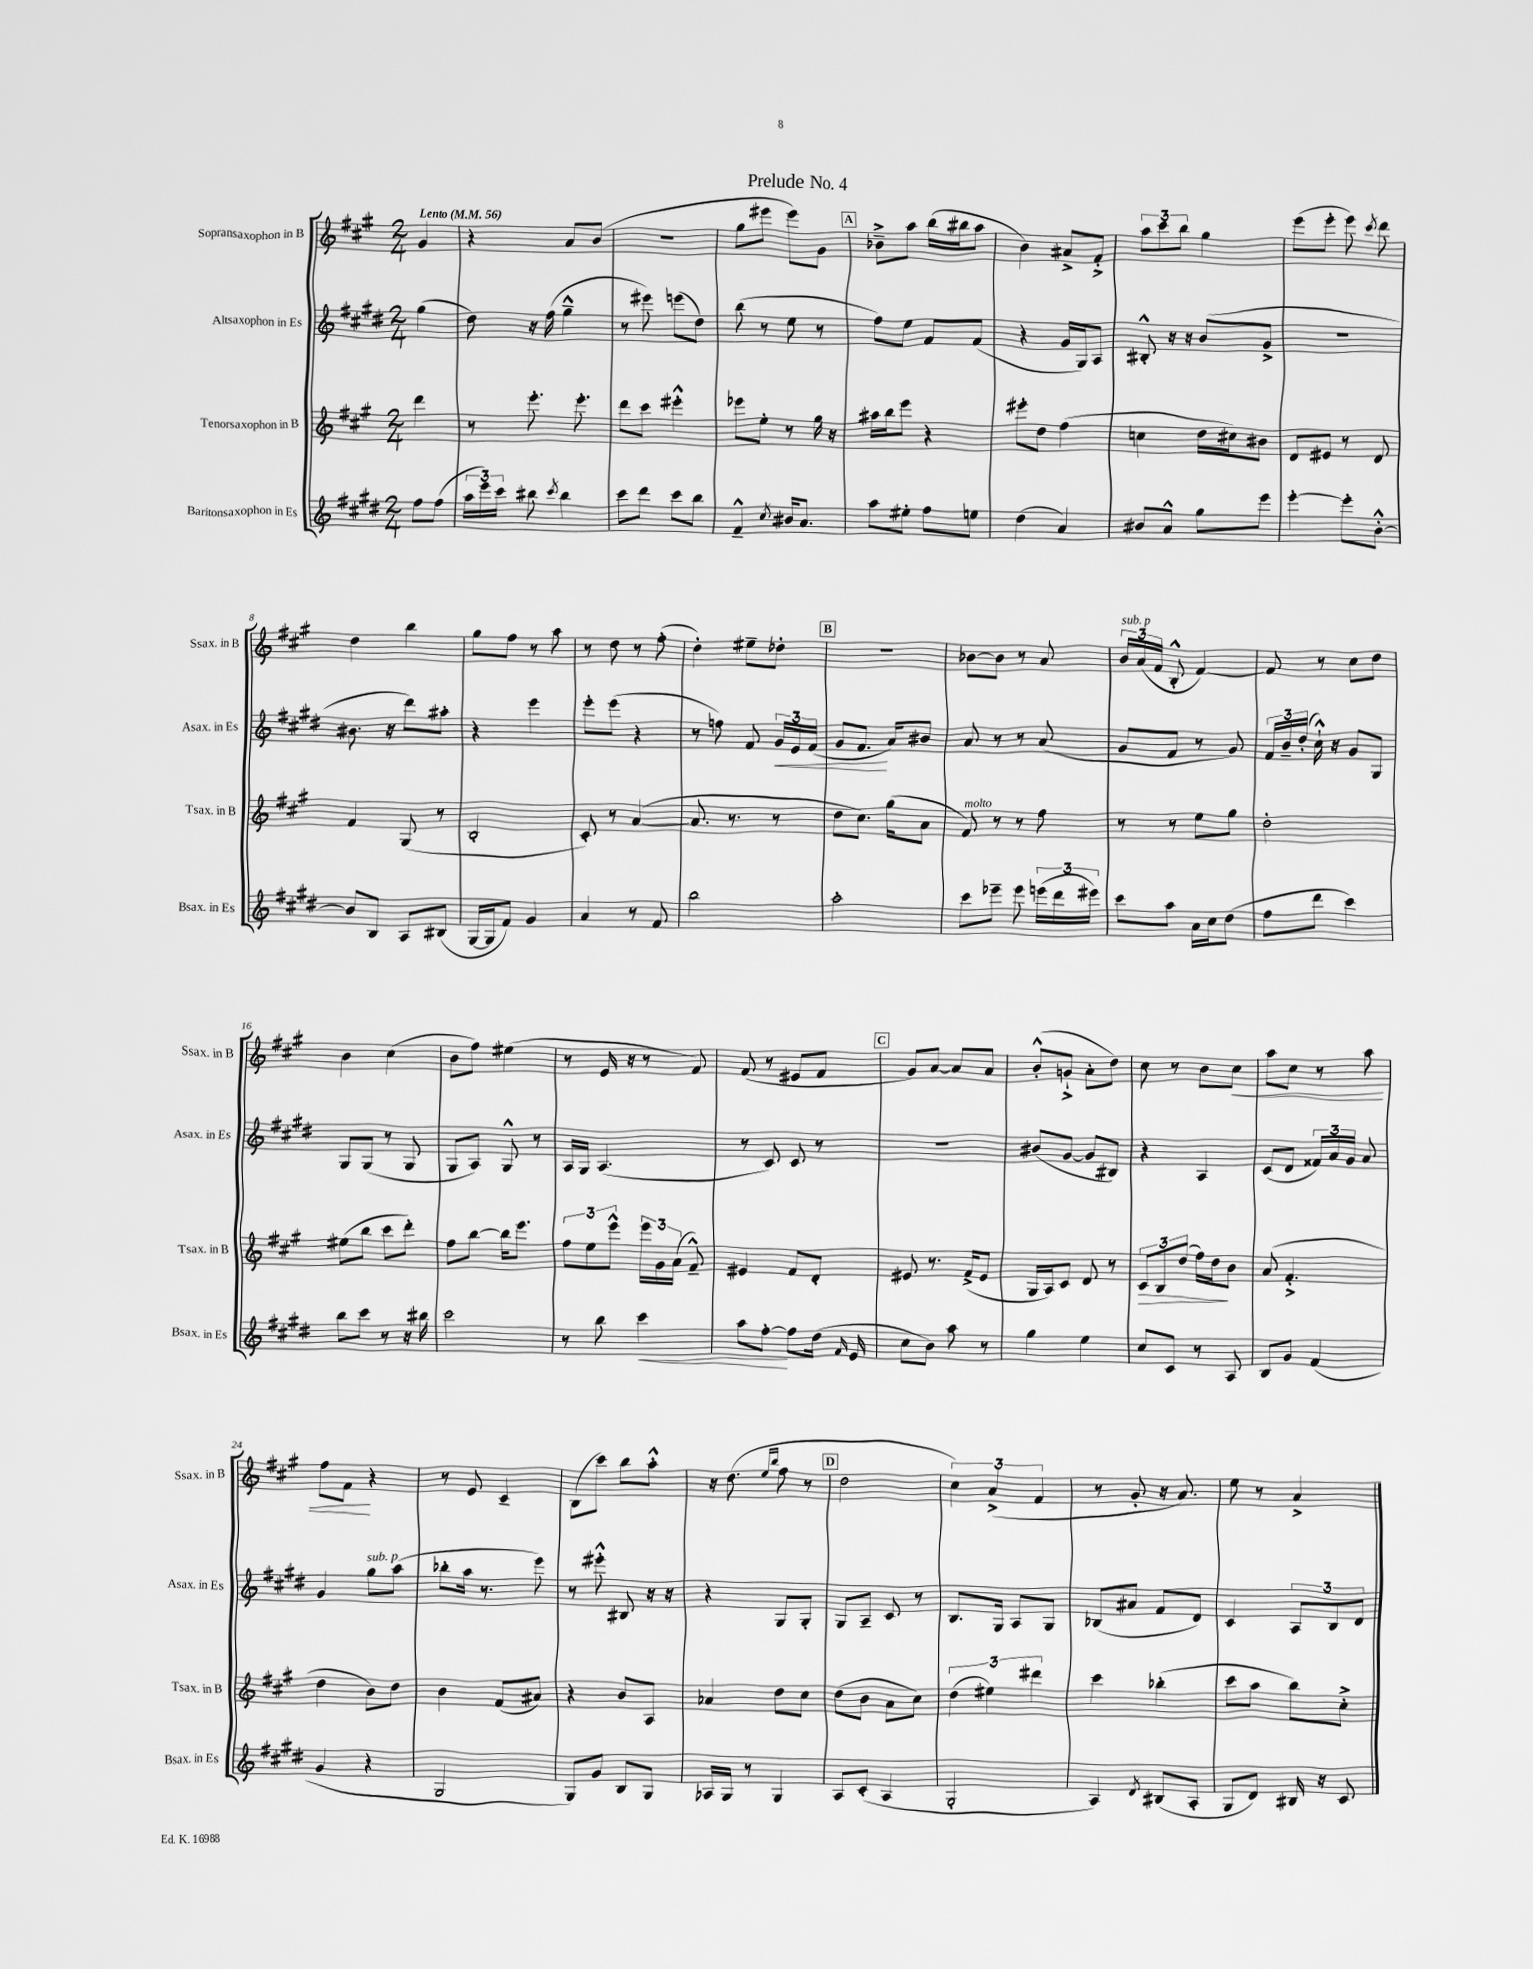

**kern	**kern	**kern	**kern
*staff4	*staff3	*staff2	*staff1
*clefG2	*clefG2	*clefG2	*clefG2
*k[f#c#g#d#]	*k[f#c#g#]	*k[f#c#g#d#]	*k[f#c#g#]
*M2/4	*M2/4	*M2/4	*M2/4
*MM56	*MM56	*MM56	*MM56
8ff#\L	4ddd\	(4gg#\	4g#/
(8ff#\J	.	.	.
=	=	=	=
24aa\LL	8r	8dd#\)	4r
24eee\)	.	.	.
24ccc#\JJ	.	.	.
8bb#\	8.eee'\	16r	.
.	.	(16ff#\	.
8qccc#/	.	.	.
4bb#\	.	4gg#~^^\	8a/L
.	8.eee'\	.	.
.	.	.	(8b/J
=	=	=	=
8ccc#\L	8ddd\L	8r	2r
8ddd#\J	8ccc#\J	8eee#\)	.
8ccc#\L	4eee#'^^\	(8eee\L	.
8bb\J	.	8dd#\J)	.
=	=	=	=
4f#~^^/	8eee-\L	(8bb\	8gg#\L
.	8ee'\J	8r	8eee#\J
8qcc#/	.	.	.
16b#/LK	8r	8ee\	8eee#\L)
8.a/J	.	.	.
.	16gg#\	8r	8g#\J
.	16r	.	.
=	=	=	=
8aa\L	16aa#\LL	8ff#\L)	8b-~^\L
.	16bb\J	.	.
8ee#'\J	8eee\J	8ee\J	8aa\J
8ff#\L	4r	8f#/L	(16bb\LL
.	.	.	16bb#\J
8ee\J	.	(8f#/J	8aa\J
=	=	=	=
(4dd#\	8eee#'\L	4r	4b\)
.	8dd\J	.	.
4a/)	(4ff#\	16g#/LL	8a#^/L
.	.	16G#/J)	.
.	.	8A/J	8f#'^/J
=	=	=	=
8b#/L	4cc\	8B#'^^/	12aa\L
.	.	.	12ccc#\
8a^^/J	.	16r	.
.	.	.	12bb\J
.	.	16r	.
8gg#\L	16dd\LL	(8b/L	4gg#\
.	16cc#\J)	.	.
8eee\J	8b#\J	8g#^/J	.
=	=	=	=
[4eee'\	8d/L	2r	(8eee\L
.	8e#/J	.	8eee'\J
8eee'\]L	8r	.	8eee\)
.	.	.	8qccc#/
[8b'^^\J	8d/	.	8ddd\
=	=	=	=
8b/]L	4f#/	8.b#\	4dd\
8B/J	.	.	.
.	.	16r	.
8A/L	(8G#/	8ddd#\L)	4bb\
(8B#/J	8r	8aa#'\J	.
=	=	=	=
[16G#/LL	2B'/	4r	8gg#\L
16G#/]J	.	.	.
8f#/J)	.	.	8ff#\J
4g#/	.	4eee\	8r
.	.	.	8aa\
=	=	=	=
4a/	8c#'/)	8eee'\L	8r
.	8r	(8eee\J	8dd\
8r	([4a/	4r	8r
8f#/	.	.	(8ff#'\
=	=	=	=
2bb\	8.a/]	8r	4dd'\)
.	.	8ff\)	.
.	8.r	.	.
.	.	8f#/	8ee#~\L
.	8r	24g#/LL	8dd-'\J
.	.	24e/	.
.	.	(24f#/JJ	.
=	=	=	=
2aa'\	8dd\L	8g#/L	2r
.	8.cc#\J)	8.f#/J	.
.	(16gg#\LK	16a/LK)	.
.	8a\J	8b#/J	.
=	=	=	=
8ccc#\L	8f#/)	8a/	[8b-\L
8eee-~\J	8r	8r	8b-\]J
8eee-\	8r	8r	8r
(24eee\LL	8ff#\	(8a/	8a/
24ddd#\	.	.	.
24eee#\JJ)	.	.	.
=	=	=	=
8ccc#\L	8r	8g#/L	24b/LL
.	.	.	(24a/
.	.	.	24f#/JJ
8aa\J	8r	8f#/J	8B'^^/
16a\LL	8ee\L	8r	[4f#/)
16cc#\J	.	.	.
(8dd#\J	8gg#\J	8g#/)	.
=	=	=	=
8ff#\L	2dd'\	24f#/LL	8f#/]
.	.	24b~/	.
.	.	(24dd#'/JJ	.
8ddd#\J	.	16cc#`^^\)	8r
.	.	16r	.
4ccc#\)	.	8g#/L	8cc#\L
.	.	8G#/J	8dd\J
=	=	=	=
8bb\L	(8ee#\L	8G#/L	4b\
8ccc#\J	8bb\J	(8G#/J	.
8r	8ccc#\L	8r	(4cc#\
16r	8ddd'\J)	8G#/	.
16bb#\	.	.	.
=	=	=	=
2ccc#\	8ff#\L	8G#/L	8b\L
.	[8bb\J	8A/J)	8ff#\J)
.	16bb\]LK	8G#^^/	(4ee#\
.	8.eee\J	.	.
.	.	8r	.
=	=	=	=
8r	12ff#\L	16A/LL	8r
.	.	16G#/JJ	.
.	12ee\	.	.
8bb\	.	(4.A/	16e/
.	12eee^^\J	.	.
.	.	.	16r
4ccc#\	24eee\LL	.	8r
.	24g#\	.	.
.	(24a\JJ	.	.
.	8f#~^^/)	.	8f#/)
=	=	=	=
8aa\L	4e#/	8r	(8f#/
[8ff#'\J	.	8c#/)	8r
8ff#\]L	8f#/L	8c#/	8e#/L
(16dd#\Jk	8d'/J	8r	8f#/J
16qqf#/	.	.	.
16e/	.	.	.
=	=	=	=
8cc#\L	8e#/	2r	8g#/L)
8b\J)	8.r	.	[8a/J
8aa\	.	.	8a/]L
.	(16f#^/LK	.	.
8r	8e#/J	.	8a/J
=	=	=	=
4gg#\	16G#/LL	(8b#/L	(8b'^^/L
.	16A/J)	.	.
.	8c#/J	[8g#/J	8g`^/J
4ee\	8d/	8g#/]L	8a'\L
.	8r	8B#/J)	8dd\J)
=	=	=	=
8cc#/L	12c#/L	4r	8cc#\
.	12B/	.	.
8c#/J	.	.	8r
.	(12dd/J	.	.
8r	16ff#\LL)	4A/	8b\L
.	16dd\J	.	.
8A/	8b\J	.	8cc#\J
=	=	=	=
8B/L	(8a/	(8c#/L	8aa\L
8g#/J	4.f#'^/	8d#/J	8cc#\J
(4f#/	.	24f##/LL)	8r
.	.	24a/	.
.	.	24g#/JJ	.
.	.	8a/	8aa\
=	=	=	=
4g#/	4dd\	4g#/	8ff#\L
.	.	.	8f#\J
4r	8b\L)	8gg#\L	4r
.	8dd\J	(8aa\J	.
=	=	=	=
2G#/	4b\	8bb-'\L	8r
.	.	16aa\Jk	8e/
.	.	8.r	.
.	(8f#/L	.	4c#~/
.	8a#/J)	8eee\)	.
=	=	=	=
8G#/L)	4r	8r	(8B\L
8g#/J	.	8eee#'^^\	8ccc#\J)
8B/L	8b/L	8B#/	8bb\L
8G#/J	8A/J	16r	8aa'^^\J
.	.	16r	.
=	=	=	=
16A-/LL	4a-/	4r	16r
16G#/JJ	.	.	(8.dd\
8r	.	.	.
.	.	.	16qqee/LL
.	.	.	16qqbb/JJ
4G#/	8dd\L	8G#/L	8ff#\
.	8cc#\J	8G#'/J	8r
=	=	=	=
8A/L	(8dd\L	8G#/L	2dd\
(8c#'/J	8b\J	8A~/J	.
4A/	8a\L	8c#/	.
.	8cc#\J)	8r	.
=	=	=	=
2G#'/	(6dd\	8.B/L	6cc#\)
.	6ee#\)	.	(6a^/
.	.	16G#/Jk	.
.	.	8A/L	.
.	6ddd#\	.	6f#/
.	.	8G#/J	.
=	=	=	=
4A/)	4ccc#\	(8B-/L	8r
.	.	8a#/J	8g#'/
8qd#/	.	.	.
(8B#/L	(4bb-'\	8f#/L	16r
.	.	.	8.a/)
8A'/J	.	8d#/J)	.
=	=	=	=
8G#/L	8ccc#\L	4c#/	8ee\
8d#/J)	8aa\J	.	8r
16B#/	8bb\L)	12A/L	4a^/
16r	.	.	.
.	.	12B/	.
8c#/	8cc#'^\J	.	.
.	.	12d#/J	.
==	==	==	==
*-	*-	*-	*-
